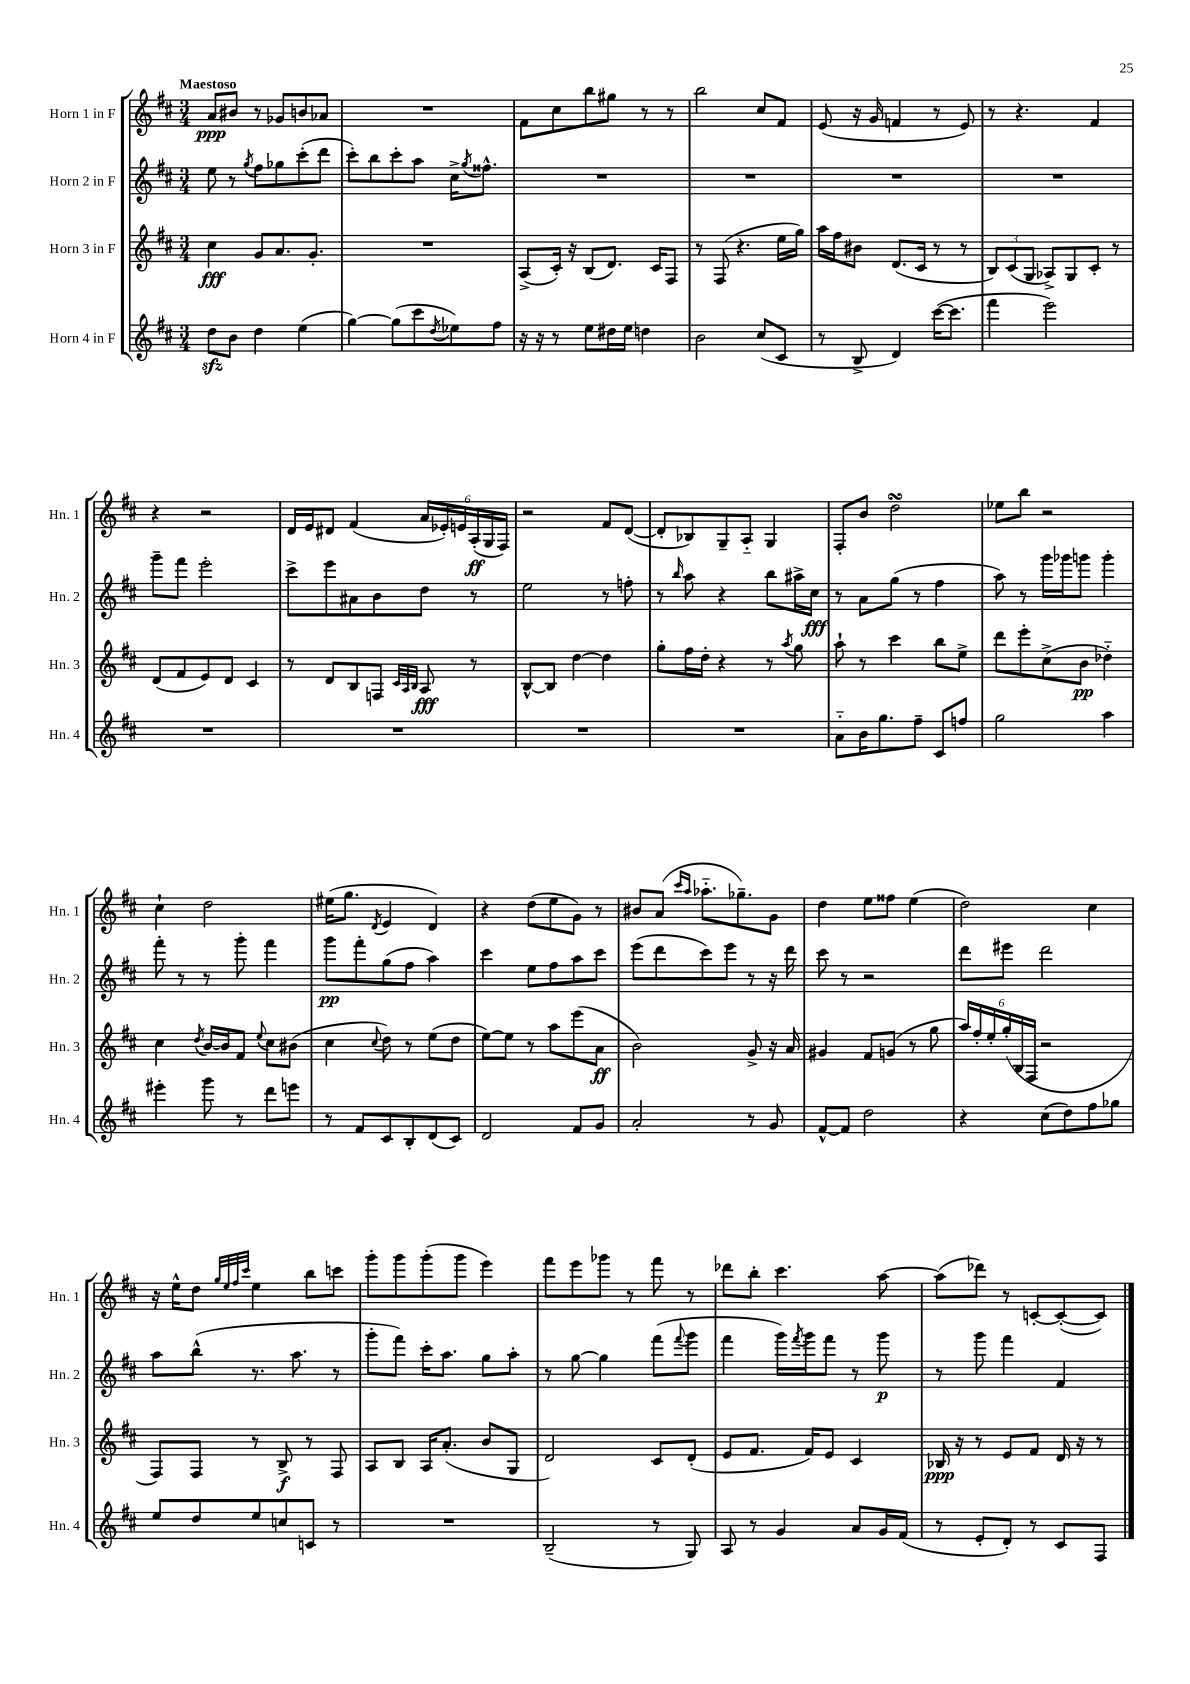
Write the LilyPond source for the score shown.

<<
\new StaffGroup <<
\new Staff = "s0" \with { instrumentName = "Horn 1 in F" shortInstrumentName = "Hn. 1" } {
    \clef treble \key d \major \numericTimeSignature \time 3/4 \tempo "Maestoso"
    a'8\ppp bis'8 r8 ges'8 b'8 aes'8 |
    R2. |
    fis'8 cis''8 b''8 gis''8 r8 r8 |
    b''2 cis''8 fis'8 |
    e'8( r16 g'16 f'4 r8 e'8) |
    r8 r4. fis'4 |
    r4 r2 |
    d'16 e'16 dis'8 fis'4( \tuplet 6/4 { a'16 ees'16-.) e'16 a16-.\ff( g16 fis16) } |
    r2 fis'8 d'8~( |
    d'8-. bes8) g8-- a8-_ g4 |
    fis8-. b'8 d''2\turn |
    ees''8 b''8 r2 |
    cis''4-! d''2 |
    eis''16( g''8. \acciaccatura { d'8 } e'4 d'4) |
    r4 d''8( e''8 g'8) r8 |
    bis'8 a'8( \grace { cis'''16 a''16 } aes''8.-_ ges''8.--) g'8 |
    d''4 e''8 fisis''8 e''4( |
    d''2) cis''4 |
    r16 e''16-^ d''8 \grace { g''32 e''32 fis''32 cis'''32 } e''4 b''8 c'''8 |
    g'''8-. g'''8 g'''8-.( g'''8 e'''4) |
    fis'''8 e'''8 ges'''8 r8 fis'''8 r8 |
    des'''8 b''8-. cis'''4. a''8~ |
    a''8( des'''8) r8 c'8~-. c'8~-.( c'8) \bar "|." |
}
\new Staff = "s1" \with { instrumentName = "Horn 2 in F" shortInstrumentName = "Hn. 2" } {
    \clef treble \key d \major \numericTimeSignature \time 3/4
    e''8 r8 \acciaccatura { g''8 } fis''8 ges''8 cis'''8-.( d'''8 |
    cis'''8-.) b''8 cis'''8-. a''8 cis''16-> \acciaccatura { g''8 } fisis''8.-^ |
    R2. |
    R2. |
    R2. |
    R2. |
    g'''8-- fis'''8 e'''2-. |
    cis'''8-> e'''8 ais'8 b'8 d''8 r8 |
    e''2 r8 f''8-. |
    r8 \grace { b''16 } a''8 r4 b''8 ais''16-> cis''16\fff |
    r8 a'8 g''8( r8 fis''4 |
    a''8) r8 g'''16 ges'''16 g'''8 g'''4-. |
    fis'''8-. r8 r8 g'''8-. fis'''4 |
    g'''8\pp fis'''8-. g''8( fis''8 a''4) |
    cis'''4 e''8 fis''8 a''8 cis'''8 |
    e'''8( d'''8 cis'''8) e'''8 r8 r16 d'''16 |
    cis'''8 r8 r2 |
    d'''8 eis'''8 d'''2 |
    a''8 b''8-^( r8. a''8. r8 |
    g'''8-. fis'''8) cis'''16-. a''8. g''8 a''8-. |
    r8 g''8~ g''4 fis'''8( \appoggiatura { fis'''8 } g'''8 |
    fis'''4 g'''16) \acciaccatura { fis'''8 } g'''16 fis'''8 r8 g'''8\p |
    r8 g'''8 fis'''4 fis'4 \bar "|." |
}
\new Staff = "s2" \with { instrumentName = "Horn 3 in F" shortInstrumentName = "Hn. 3" } {
    \clef treble \key d \major \numericTimeSignature \time 3/4
    cis''4\fff g'8 a'8. g'8.-. |
    R2. |
    a8->( cis'16-.) r16 b8( d'8.) cis'16 fis8 |
    r8 fis8( r4. e''16 g''16) |
    a''16 fis''16 bis'8 d'8.( cis'16 r8 r8 |
    \tuplet 3/2 { b8) cis'8( g8 } aes8->) g8 cis'8-. r8 |
    d'8( fis'8 e'8) d'8 cis'4 |
    r8 d'8 b8 f8 \grace { cis'32 a32 b32 } a8\fff r8 |
    b8~-^ b8 d''4~ d''4 |
    g''8-. fis''16 d''16-. r4 r8 \acciaccatura { a''8 } g''8 |
    a''8-! r8 cis'''4 b''8 e''8-> |
    d'''8 e'''8-. cis''8->( b'8\pp des''4-_) |
    cis''4 \acciaccatura { d''8 } b'16~ b'16 fis'8 \appoggiatura { e''8 } cis''8 bis'8( |
    cis''4 \appoggiatura { cis''8 } d''8) r8 e''8( d''8 |
    e''8~) e''8 r8 a''8 e'''8( a'8\ff |
    b'2) g'8-> r16 a'16 |
    gis'4 fis'8 g'8( r8 g''8 |
    \tuplet 6/4 { a''16) fis''16-. e''16-. g''16-.( b16 fis16 } r2 |
    fis8) fis8 r8 b8->\f r8 fis8 |
    a8 b8 a16 a'8.-.( b'8 g8 |
    d'2) cis'8 d'8-.( |
    e'8 fis'8. fis'16) e'8 cis'4 |
    bes16\ppp r16 r8 e'8 fis'8 d'16 r16 r8 \bar "|." |
}
\new Staff = "s3" \with { instrumentName = "Horn 4 in F" shortInstrumentName = "Hn. 4" } {
    \clef treble \key d \major \numericTimeSignature \time 3/4
    d''8\sfz b'8 d''4 e''4( |
    g''4~) g''8( cis'''8 \acciaccatura { d''8 } ees''8) fis''8 |
    r16 r16 r8 e''8 dis''16 e''16 d''4 |
    b'2 cis''8( cis'8 |
    r8 b8-> d'4) cis'''16~( cis'''8. |
    fis'''4 e'''2) |
    R2. |
    R2. |
    R2. |
    R2. |
    a'8-_ b'16 g''8. fis''8-- cis'8 f''8 |
    g''2 a''4 |
    eis'''4-. g'''8 r8 d'''8 e'''8 |
    r8 fis'8 cis'8 b8-. d'8( cis'8) |
    d'2 fis'8 g'8 |
    a'2-. r8 g'8 |
    fis'8~-^ fis'8 d''2 |
    r4 cis''8( d''8) fis''8 ges''8 |
    e''8 d''8 e''8 c''8 c'8 r8 |
    R2. |
    b2--( r8 g8) |
    a8 r8 g'4 a'8 g'16 fis'16( |
    r8 e'8-. d'8-.) r8 cis'8 fis8 \bar "|." |
}
>>
>>
\layout { \context { \Score \remove "Bar_number_engraver" } }
